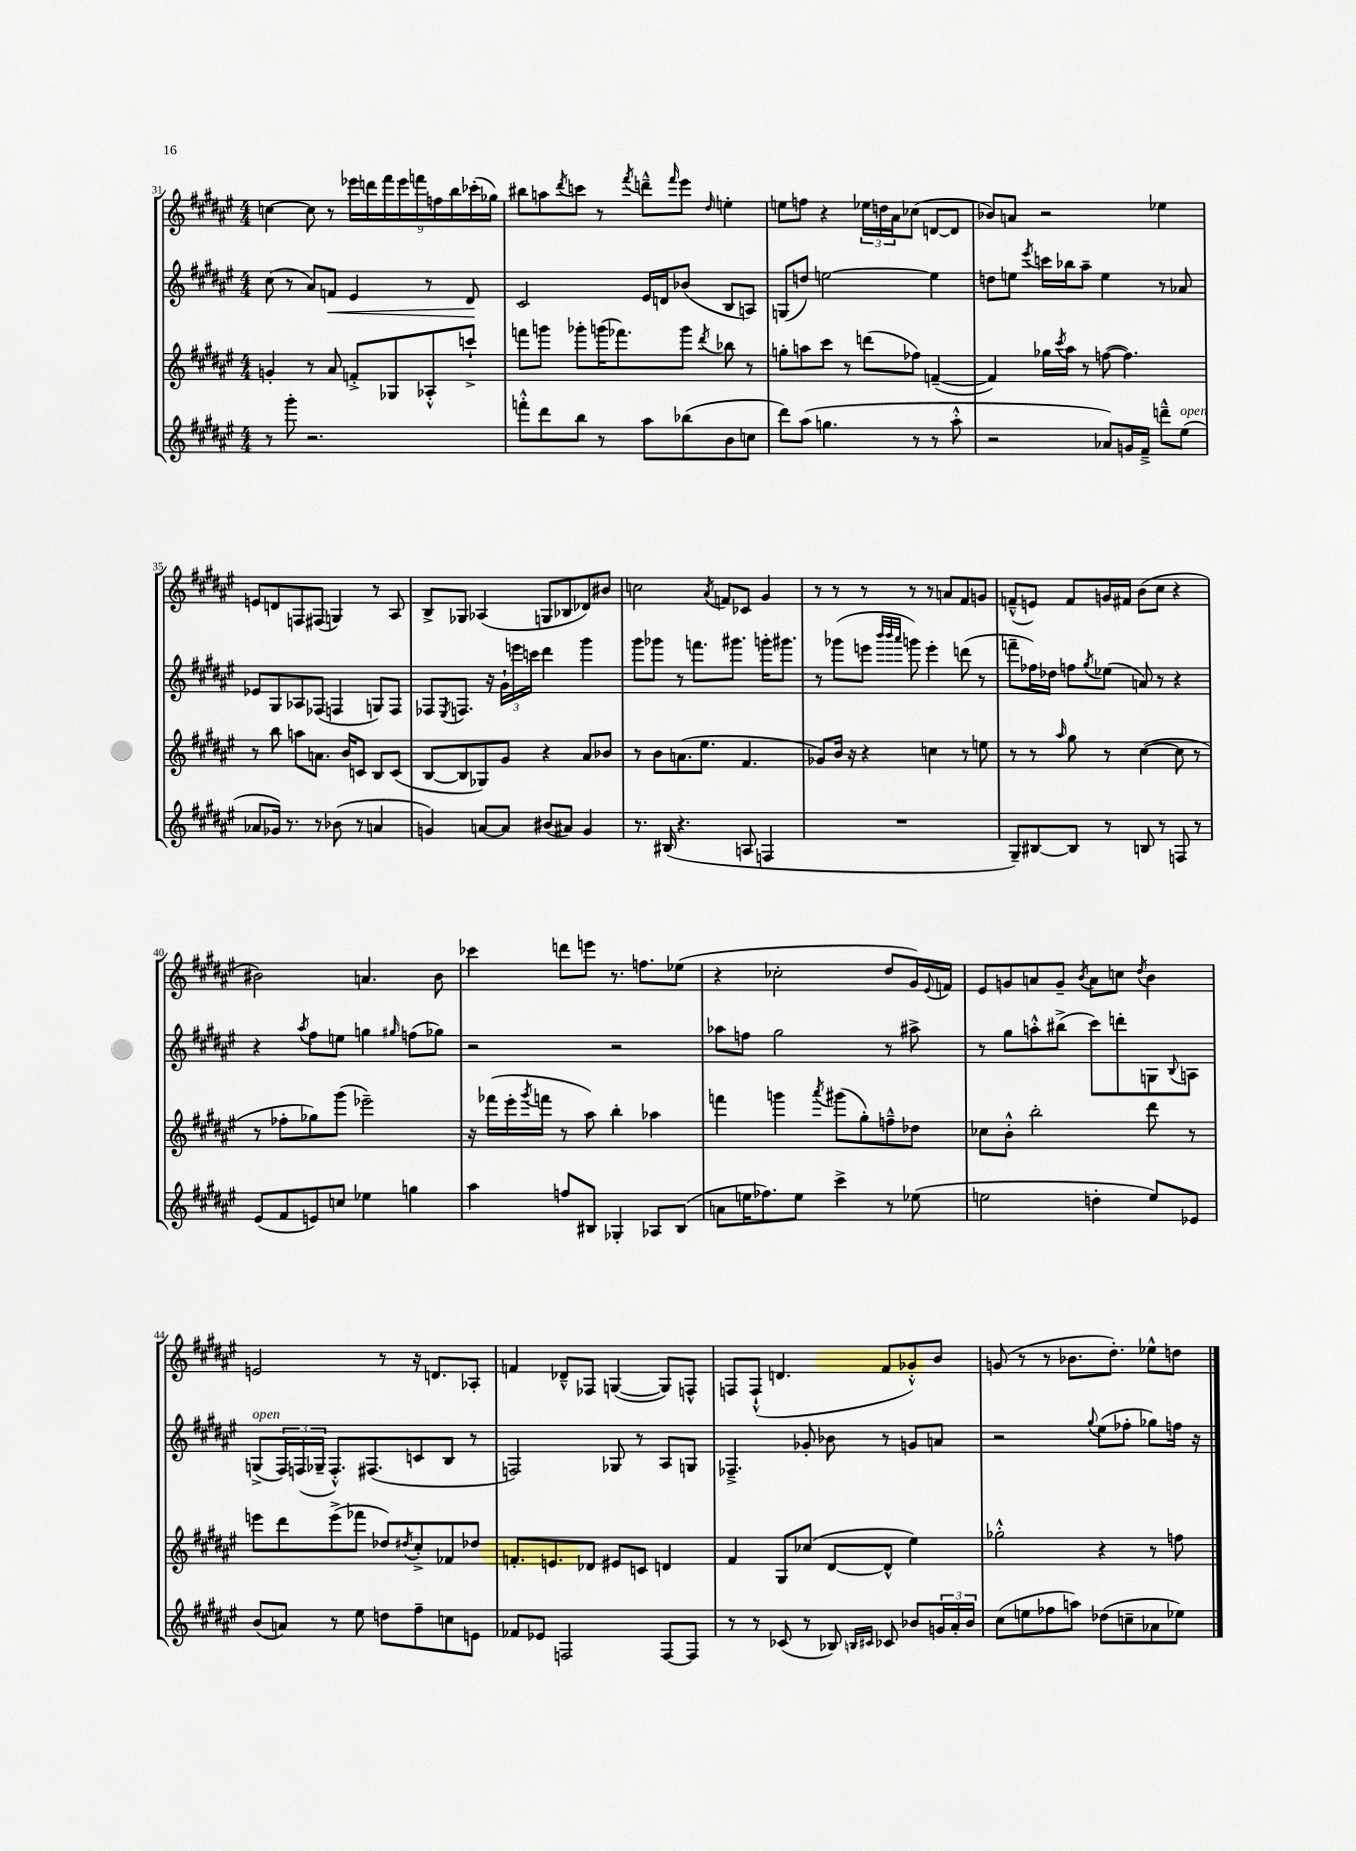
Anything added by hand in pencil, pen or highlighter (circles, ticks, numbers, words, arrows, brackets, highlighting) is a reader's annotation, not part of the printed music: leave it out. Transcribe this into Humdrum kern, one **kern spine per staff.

**kern	**kern	**kern	**dynam	**kern
*part4	*part3	*part2	*part2	*part1
*staff4	*staff3	*staff2	*staff2	*staff1
*clefG2	*clefG2	*clefG2	*	*clefG2
*k[f#c#g#d#a#e#]	*k[f#c#g#d#a#e#]	*k[f#c#g#d#a#e#]	*	*k[f#c#g#d#a#e#]
*M4/4	*M4/4	*M4/4	*	*M4/4
=31	=31	=31	=31	=31
8r	4gn'/	(8cc#\	.	[4ccn\
8ggg#'\	.	8r	.	.
2.r	8r	8a#/L)	.	8cc\]
!	!	!	!LO:HP:b	!
.	8a#/	8fn/J	<	8r
.	8fn'^/L	4e#/	.	18eee-X\LL
.	.	.	.	18dddn\
.	.	.	.	18fff#\
.	8G-X/	.	.	.
.	.	.	.	18eee-\
.	.	.	.	18fffn\
.	8A-X'^^/	8r	.	.
.	.	.	.	18ffn\
.	.	.	.	18bb\
.	8cccn`^/J	8d#/	.	.
.	.	.	.	(18ccc-X'\
.	.	.	.	18gg-X\JJ)
.	.	.	[	.
=32	=32	=32	=32	=32
8fffn'^^\L	8fffn\L	2c#/	.	8bb#X\L
8ddd#\	8gggn\J	.	.	8aan\
.	.	.	.	8qddd#/
8bb\J	8ggg-X'\L	.	.	8cccn\J
8r	(16gggn\K	.	.	8r
.	8.fff-X\)	.	.	.
.	.	.	.	8qfff#/
8aa#\L	.	16e#/LL	.	8dddn~^^\L
.	.	16dn/J	.	.
.	.	.	.	16qqfff#/
(8bb-X\	8ggg\J	(8b-X/J	.	8eee#\J
.	8qddd#/	.	.	16qqdd#/
8b\	8bb-X\	8B/L	.	4een'\
8ccn\J	8r	8An/J)	.	.
=33	=33	=33	=33	=33
8ddd#\L)	8ggn'\L	(8Gn/L	.	8een\L
(8aa#\J	8aan\	8ddn/J)	.	8ffn\J
4.ggn\	8ccc#\J	[2een\	.	4r
.	8r	.	.	.
.	(8dddn\L	.	.	24ee-X\LL
.	.	.	.	24ddn\
.	.	.	.	24a#\J
8r	8ff-X\J)	.	.	(8cc-X\J
8r	([4fn~/	4ee\]	.	[8dn/L
8aa#'^^\	.	.	.	8d/J]
=34	=34	=34	=34	=34
2r	4f/])	8ddn\L	.	8b-X/L)
.	.	8een\J	.	8an/J
.	.	8qeee#/	.	.
.	16gg-X\LL	16cccn\LL	.	2r
.	8qccc#/	.	.	.
.	16aa#\JJ	16bb-X\J	.	.
.	8r	8aa#~\J	.	.
8a-X/L)	([8ffn\	4ee\	.	.
16gn/L	4.ff\])	.	.	.
16f#~^/JJ	.	.	.	.
8dddn~^^\L	.	8r	.	4ee-X\
!LO:TX:a:i:t=open	!	!	!	!
(8ee#\J	.	8a-X/	.	.
!!LO:LB:g=z
=35	=35	=35	=35	=35
8a-X/L	8r	8e-X/L	.	8en/L
16g-X/Jk)	8bb\	8G#/	.	8dn/
8.r	.	.	.	.
.	8aan\L	8A-X/	.	8Fn/
8r	8.an\J	(8F-X/J	.	(8F#X/J
(8b-X\	.	4Fn/	.	4Gn/)
.	16b/KL	.	.	.
8r	8cn/J	.	.	.
4an/	8B/L	8Gn/L)	.	8r
.	(8c/J	8F/J	.	8A#/
=36	=36	=36	=36	=36
4gn/)	[8B/L	8F-X/L	.	8B^/L
.	.	8qE#/	.	.
.	8B/]	8.Fn/J	.	8G-X/J
[8an/L	8G-X/)	.	.	(4A-X/
.	.	16r	.	.
8a/J]	8g#/J	24g#`\LL	.	.
.	.	24eeen\	.	.
.	.	24cccn\JJ	.	.
(8b#X/L	4r	4ddd#\	.	8Gn/L
8a#X/J)	.	.	.	8B-X/
4g/	8a#/L	4ggg#\	.	8d-X/)
.	8b-X/J	.	.	8b#X/J
=37	=37	=37	=37	=37
8.r	8r	8ggg#\L	.	2ccn\
.	8b\L	8ggg-X\J	.	.
(16B#X/	.	.	.	.
4.r	(8.an\	8r	.	.
.	.	8.fffn\L	.	.
.	8.ee#\J	.	.	.
.	.	.	.	8qa#/
.	.	.	.	8fn/L
.	.	8.ggg#X\J	.	.
8An/	4.f#/	.	.	8c-X/J
4Fn/	.	16gggn'\KL	.	4g#/
.	.	8.ggg#X\J	.	.
=38	=38	=38	=38	=38
1r	8g-X/L)	8r	.	8r
.	16b/Jk	(8ggg-X\L	.	8r
.	16r	.	.	.
.	4r	8eeen\J	.	8r
.	.	32qqbbb/LLL	.	.
.	.	32qqbbb/	.	.
.	.	32qqaaa#/JJJ	.	.
.	.	8gggn\)	.	8r
.	4ccn\	4eee'\	.	8r
.	.	.	.	8an/L
.	8r	(8dddn\	.	8f#/
.	8een\	8r	.	8gn/J
=39	=39	=39	=39	=39
8G#~/L)	8r	8fffn~\L	.	(8fn~^^/L
[8B#X/	8r	16ff-X\L)	.	8en/J)
.	.	16dd-X\JJ	.	.
.	16qqaa#/	.	.	.
8B#/J]	8gg#\	8ffn\L	.	8f/L
.	.	8qgg#/	.	.
8r	8r	(8ee-X\J	.	16gn/L
.	.	.	.	16f#X/JJ
8Bn/	([4cc#\	8an/)	.	(8b\L
8r	.	8r	.	8cc#\J
8Fn/	8cc#\]	4r	.	4r
8r	8r	.	.	.
!!LO:LB:g=z
=40	=40	=40	=40	=40
(8e#/L	8r	4r	.	2b#X\)
8f#/	8ff-X'\L	.	.	.
.	.	8qaa#/	.	.
8en/)	8gg-X\)	8ff#\L	.	.
8ccn/J	(8ggg#\J	8een\J	.	.
4ee-X\	2eee-X~\)	4ggn\	.	4.an/
.	.	16qqgg#X/	.	.
4ggn\	.	(8ffn\L	.	.
.	.	8gg-X\J)	.	8b#\
=41	=41	=41	=41	=41
4aa#\	16r	2r	.	4ccc-X\
.	(16fff-X\LL	.	.	.
.	16eee#'\	.	.	.
.	8qggg#/	.	.	.
.	16fffn\JJ	.	.	.
8ffn/L	8r	.	.	8dddn\L
8B#X/J	8aa#\)	.	.	8eeen\J
4G-X'/	4bb'\	2r	.	8.r
.	.	.	.	8.ffn\L
8A-X/L	4aa-X\	.	.	.
(8B#/J	.	.	.	(8ee-X\J
=42	=42	=42	=42	=42
8an\L	4fffn\	8aa-X\L	.	4r
16een\K	.	8ffn\J	.	.
8.ff-X\)	.	.	.	.
.	4gggn\	2gg#\	.	2cc-X'\
8ee\J	.	.	.	.
.	8qaaa#/	.	.	.
4ccc#^\	(8ggg#X\L	.	.	.
.	8gg#'\)	.	.	.
8r	8ffn~^^\	8r	.	8dd#/L
(8ee-X\	8dd-X\J	8aa#X^\	.	16g#/L)
.	.	.	.	8qqe#/
.	.	.	.	16fn/JJ
=43	=43	=43	=43	=43
2een\	8cc-X\L	8r	.	8e#/L
.	8b'^^\J	8gg#\L	.	8gn/
.	2bb'\	8aan'^^\	.	8an/
.	.	(8bb#X^\J	.	8g~/J
.	.	.	.	8qb/
4ddn'\	.	8ccc#\L)	.	8a\L
.	.	8dddn'\	.	8ccn\J
.	.	.	.	8qdd#/
8ee/L)	8ddd#\	8Gn\	.	4b\
.	.	8qqB/	.	.
8e-X/J	8r	8An\J	.	.
!!LO:LB:g=z
=44	=44	=44	=44	=44
!	!	!LO:TX:a:i:t=open	!	!
(8b/L	8eeen\L	(8Gn^/L	.	2en/
8an/J)	8ddd#\	24F#/L)	.	.
.	.	(24Fn/	.	.
.	.	24G-X~/JJ	.	.
8r	(8eee^\	8.F'^^/L)	.	.
8ee#\	8fff-X\J	.	.	.
.	.	(8.F#X/	.	.
8ddn\L	8dd-X/L)	.	.	8r
.	8qdd#X/	.	.	.
8ff#~\	8cc#'^/	8cn/	.	16r
.	.	.	.	8.dn/L
8ccn\	8f-X/	8B/J	.	.
8en\J	8dd-X/J	8r	.	8A-X'/J
=45	=45	=45	=45	=45
8f-X/L	8.fn'/L	2Fn/)	.	4fn/
8e-X/J	.	.	.	.
.	8.en/	.	.	.
2Fn/	.	.	.	8d-X~^^/L
.	8d-X/J	.	.	8F-X/J
.	8e#X/L	8G-X/	.	([4Gn/
.	8cn/J	8r	.	.
[8F/L	4dn/	8A#/L	.	8G/L])
8F/J]	.	8Gn/J	.	8Fn^^/J
=46	=46	=46	=46	=46
8r	4f#/	4.F-X~^/	.	8Fn/L
8r	.	.	.	(8F`^^/J
(8c-X/	8G#/L	.	.	4.dn/
8r	(8cc-X/J	8g-X'/	.	.
8B-X/)	[8d#/L	8b-X\	.	.
16qqBn/LL	.	.	.	.
16qqc#X/JJ	.	.	.	.
8c-X/	8d#^^/J]	8r	.	8f#/L
8b-X/L	4ee#\)	8gn/L	.	8g-X'^^/)
24gn/L	.	8an/J	.	8b/J
24a#'/	.	.	.	.
24b-/JJ	.	.	.	.
=47	=47	=47	=47	=47
(8cc#\L	2gg-X'^^\	2r	.	(8gn/
8een\	.	.	.	8r
8ff-X\	.	.	.	8r
8aan\J)	.	.	.	8.b-X\L
.	.	8qqgg#/	.	.
(8dd-X\L	4r	(8ee#\L	.	.
.	.	.	.	8.dd#'\J)
8ccn~\	.	8ff-X'\J	.	.
8a-X\	8r	8gg-X\L)	.	8ee-X^^\L
8ee-X\J)	8ffn\	16ffn\Jk	.	8ddn\J
.	.	16r	.	.
==	==	==	==	==
*-	*-	*-	*-	*-
